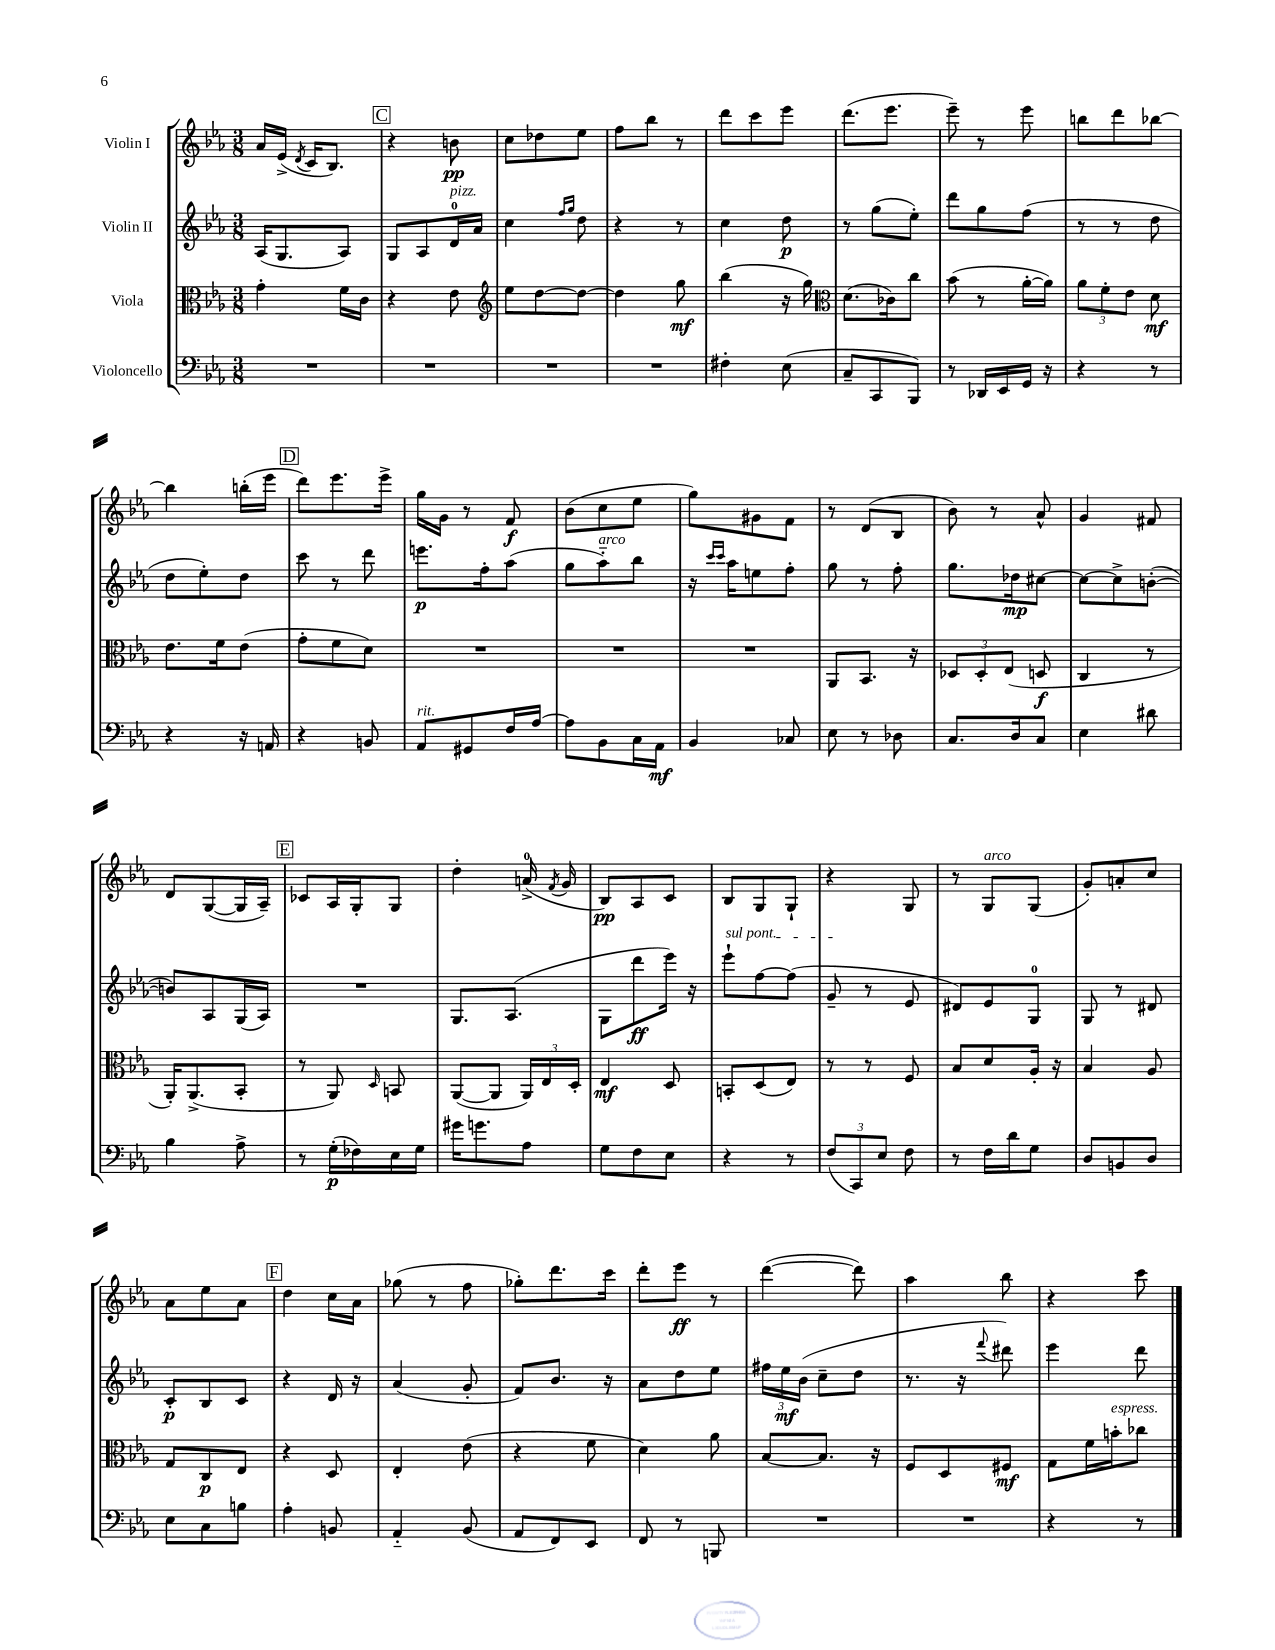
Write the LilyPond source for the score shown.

<<
\new StaffGroup <<
\new Staff = "s0" \with { instrumentName = "Violin I" } {
    \clef treble \key ees \major \numericTimeSignature \time 3/8
    \autoBeamOff aes'16[ ees'16]->( \acciaccatura { d'8 } c'16[ bes8.]) |
    \mark \markup { \box "C" } r4 b'8\pp |
    c''8[ des''8 ees''8] |
    f''8[ bes''8] r8 |
    d'''8[ c'''8 ees'''8] |
    d'''8.[( ees'''8.] |
    ees'''8--) r8 ees'''8 |
    b''8[ d'''8 bes''8]~ |
    bes''4 b''16[-.( ees'''16] |
    \mark \markup { \box "D" } d'''8[) ees'''8. ees'''16]-> |
    g''16[ g'16] r8 f'8\f |
    bes'8[( c''8 ees''8] |
    g''8[) gis'8 f'8] |
    r8 d'8[( bes8] |
    bes'8) r8 aes'8-^ |
    g'4 fis'8 |
    d'8[ g8~( g16 aes16]--) |
    \mark \markup { \box "E" } ces'8[ aes16 g16-. g8] |
    d''4-. a'16-0->( \acciaccatura { f'8 } g'16 |
    bes8[\pp) aes8 c'8] |
    bes8[ g8 g8]-! |
    r4 g8 |
    r8 g8[^\markup { \italic "arco" } g8]( |
    g'8[-.) a'8-. c''8] |
    aes'8[ ees''8 aes'8] |
    \mark \markup { \box "F" } d''4 c''16[ aes'16] |
    ges''8( r8 f''8 |
    ges''8[-.) d'''8. c'''16] |
    d'''8[-. ees'''8]\ff r8 |
    d'''4~( d'''8) |
    aes''4 bes''8 |
    r4 c'''8 \bar "|." |
}
\new Staff = "s1" \with { instrumentName = "Violin II" } {
    \clef treble \key ees \major \numericTimeSignature \time 3/8
    \autoBeamOff aes16[( g8. aes8]) |
    \mark \markup { \box "C" } g8[ aes8 d'16-0^\markup { \italic "pizz." } aes'16] |
    c''4 \grace { f''16[ g''16] } d''8 |
    r4 r8 |
    c''4 d''8\p |
    r8 g''8[( ees''8]-.) |
    d'''8[ g''8 f''8]( |
    r8 r8 d''8 |
    d''8[ ees''8-.) d''8] |
    \mark \markup { \box "D" } c'''8 r8 d'''8 |
    e'''8.[\p f''16-. aes''8]( |
    g''8[ aes''8-_^\markup { \italic "arco" }) bes''8] |
    r16 \grace { c'''16[ c'''16] } aes''16[ e''8 f''8]-. |
    g''8 r8 f''8-. |
    g''8.[ des''16\mp cis''8]~ |
    cis''8[~ cis''8-> b'8]~-.( |
    b'8[) aes8 g16( aes16]) |
    \mark \markup { \box "E" } R4. |
    g8.[ aes8.]( |
    g8[ d'''8\ff ees'''16]) r16 |
    \once \override TextSpanner.bound-details.left.text = \markup { \italic "sul pont." } ees'''8[-!\startTextSpan f''8~ f''8]( |
    g'8--\stopTextSpan r8 ees'8 |
    dis'8[) ees'8 g8]-0 |
    g8 r8 dis'8 |
    c'8[-.\p bes8 c'8] |
    \mark \markup { \box "F" } r4 d'16 r16 |
    aes'4( g'8-. |
    f'8[) bes'8.] r16 |
    aes'8[ d''8 ees''8] |
    \tuplet 3/2 { fis''16[ ees''16\mf bes'16]( } c''8[-- d''8] |
    r8. r16 \appoggiatura { f'''8 } dis'''8) |
    ees'''4 d'''8 \bar "|." |
}
\new Staff = "s2" \with { instrumentName = "Viola" } {
    \clef alto \key ees \major \numericTimeSignature \time 3/8
    \autoBeamOff g'4-. f'16[ c'16] |
    \mark \markup { \box "C" } r4 ees'8 |
    \clef treble ees''8[ d''8~ d''8]~ |
    d''4 g''8\mf |
    bes''4( r16 g''16) |
    \clef alto d'8.[( ces'16) c''8] |
    bes'8( r8 aes'16[~-. aes'16]) |
    \tuplet 3/2 { aes'8[ f'8-. ees'8] } d'8\mf |
    ees'8.[ f'16 ees'8]( |
    \mark \markup { \box "D" } g'8[-. f'8 d'8]) |
    R4. |
    R4. |
    R4. |
    aes,8[ bes,8.] r16 |
    \tuplet 3/2 { des8[ des8-. ees8]( } d8\f |
    c4 r8 |
    aes,16[-.) aes,8.->( bes,8]-. |
    \mark \markup { \box "E" } r8 aes,8) \grace { d16 } b,8 |
    aes,8[~( aes,8] \tuplet 3/2 { aes,16[) ees16 d16]-. } |
    ees4\mf d8 |
    b,8[-. d8( ees8]) |
    r8 r8 f8 |
    bes8[ d'8 aes16]-. r16 |
    bes4 aes8 |
    g8[ c8\p ees8] |
    \mark \markup { \box "F" } r4 d8 |
    ees4-. ees'8( |
    r4 f'8 |
    d'4) aes'8 |
    bes8[~ bes8.] r16 |
    f8[ d8 fis8]\mf |
    g8[ f'16 b'16-.^\markup { \italic "espress." } ces''8] \bar "|." |
}
\new Staff = "s3" \with { instrumentName = "Violoncello" } {
    \clef bass \key ees \major \numericTimeSignature \time 3/8
    \autoBeamOff R4. |
    \mark \markup { \box "C" } R4. |
    R4. |
    R4. |
    fis4-. ees8( |
    c8[-- c,8 bes,,8]) |
    r8 des,16[ ees,16 g,16] r16 |
    r4 r8 |
    r4 r16 a,16 |
    \mark \markup { \box "D" } r4 b,8 |
    aes,8[^\markup { \italic "rit." } gis,8 f16 aes16]~ |
    aes8[ bes,8 c16 aes,16]\mf |
    bes,4 ces8 |
    ees8 r8 des8 |
    c8.[ d16 c8] |
    ees4 dis'8 |
    bes4 aes8-> |
    \mark \markup { \box "E" } r8 g16[-.\p( fes16) ees16 g16] |
    gis'16[ g'8. aes8] |
    g8[ f8 ees8] |
    r4 r8 |
    \tuplet 3/2 { f8[( c,8) ees8] } f8 |
    r8 f16[ d'16 g8] |
    d8[ b,8 d8] |
    ees8[ c8 b8] |
    \mark \markup { \box "F" } aes4-. b,8 |
    aes,4-_ bes,8( |
    aes,8[ f,8) ees,8] |
    f,8 r8 b,,8 |
    R4. |
    R4. |
    r4 r8 \bar "|." |
}
>>
>>
\layout { \context { \Score \remove "Bar_number_engraver" } }
